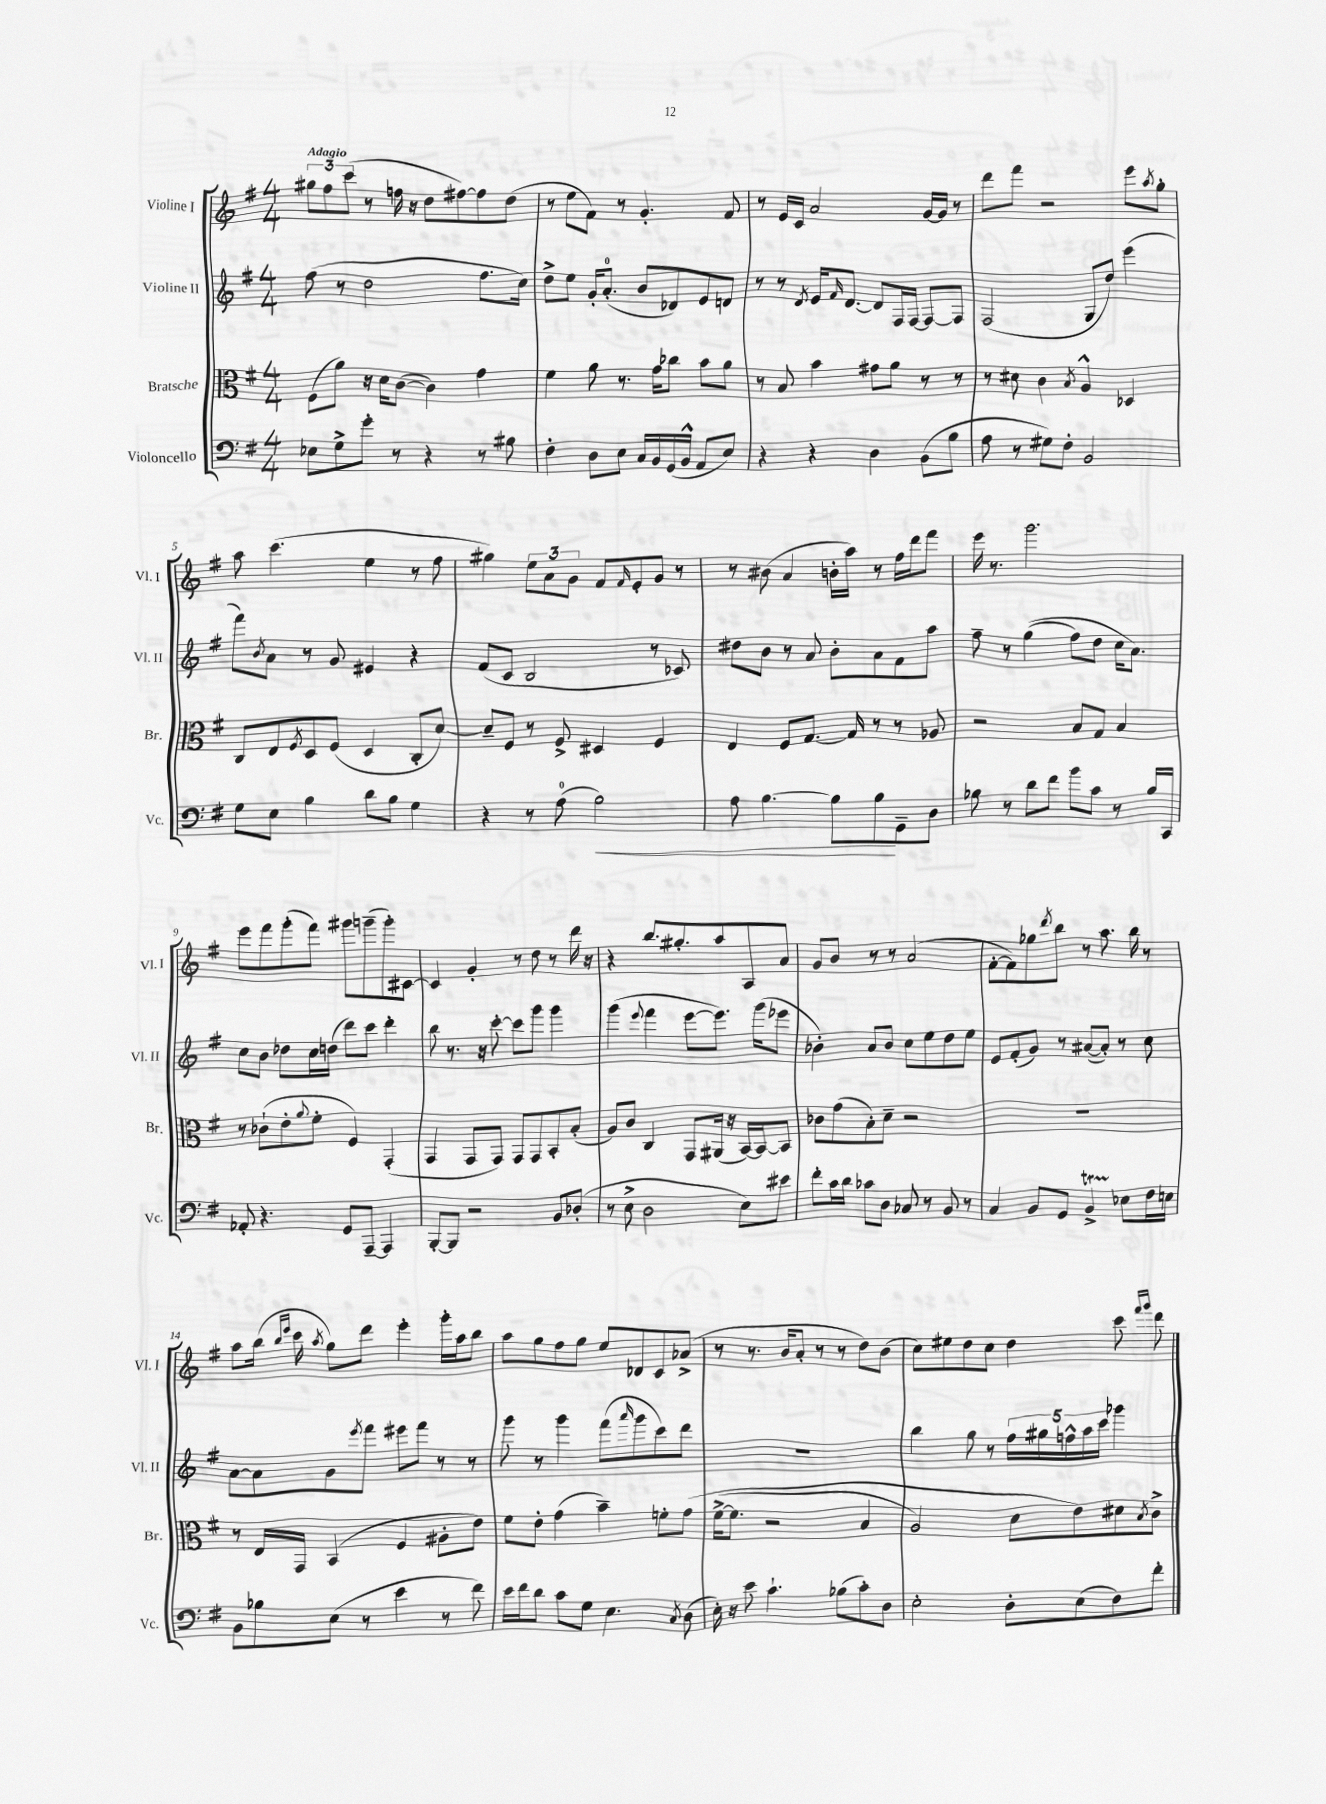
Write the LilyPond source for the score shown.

<<
\new StaffGroup <<
\new Staff = "s0" \with { instrumentName = "Violine I" shortInstrumentName = "Vl. I" } {
    \clef treble \key g \major \numericTimeSignature \time 4/4 \tempo "Adagio"
    \tuplet 3/2 { gis''8 fis''8 c'''8( } r8 f''16 r16 d''8 fis''8~) fis''8 d''8( |
    r8 e''8 fis'8) r8 g'4.-. fis'8 |
    r8 e'16 c'16 a'2 g'16~ g'16 r8 |
    d'''8 fis'''8 r2 e'''8 \acciaccatura { a''8 } g''8-. |
    a''8 c'''4.( e''4 r8 fis''8 |
    gis''4) \tuplet 3/2 { e''8 a'8 g'8 } fis'8 \grace { fis'16 } e'8-. g'8 r8 |
    r8 bis'8( a'4 b'16-. a''16) r8 fis''16 d'''16 fis'''8 |
    e'''16 r8. g'''2. |
    e'''8 fis'''8 g'''8-.( fis'''8) gis'''8 g'''8--( g'''8-.) cis'8~ |
    cis'4 g'4-. r8 d''8 r8 d'''16 r16 |
    r4 b''8. gis''8.-. a''8 a8 a'8 |
    g'8 b'8 r8 r8 a'2( |
    fis'8~-. fis'8) ges''8 \acciaccatura { d'''8 } b''8 r8 a''8. b''16 r8 |
    a''8 b''16( \grace { b''16 e'''16 } c'''16 \acciaccatura { a''8 } g''8) d'''8 e'''4-. g'''16-. a''16 b''8 |
    a''8 g''8 fis''8 g''8 e''8 des'8 c'8 aes'8->( |
    r8 r8. b'16 a'8-. r8 r8 d''8) b'8( |
    c''8) eis''8 d''8 c''8 d''4 c'''8 \grace { fis'''16 g'''16 } d'''8 \bar "|." |
}
\new Staff = "s1" \with { instrumentName = "Violine II" shortInstrumentName = "Vl. II" } {
    \clef treble \key g \major \numericTimeSignature \time 4/4
    fis''8( r8 d''2 fis''8. c''16) |
    d''8-> e''8 g'16-. a'8.-0-.( b'8 des'8) e'8 d'8 |
    r8 r8 \acciaccatura { d'8 } e'16 \grace { fis'16 } d'8.~ d'8 fis16 fis16~ fis8~ fis8 |
    fis2( g8 d''8) e'''4( |
    fis'''8) \acciaccatura { b'8 } a'8 r8 g'8 eis'4 r4 |
    fis'8( c'8 b2 r8 ces'8) |
    dis''8 b'8 r8 a'8 b'8-. a'8 fis'8 a''8 |
    fis''8-- r8 g''4(\( fis''8) d''8 c''16 a'8.\) |
    c''8 b'8 des''8 c''16 d''16( d'''8) c'''8 d'''4-. |
    b''8 r8. r16 c'''8~-. c'''8 g'''8 g'''4 |
    g'''4( \appoggiatura { e'''8 } fis'''4 e'''8~ e'''8.) g'''16( ees'''8 |
    bes'4-.) a'8 bes'8 c''8 e''8 d''8 e''8 |
    e'8 fis'8-.( g'8) r8 ais'8~( ais'8-.) r8 c''8 |
    a'8~ a'8 g'8 \acciaccatura { e'''8 } fis'''8 eis'''8 fis'''8 r8 r8 |
    g'''8 r8 g'''4 fis'''8( \grace { a'''16 } g'''8 c'''8) d'''8 |
    R1 |
    b''4 g''8 r8 \tuplet 5/4 { fis''16 gis''16 f''16-^ a''16 c'''16 } ges'''4 \bar "|." |
}
\new Staff = "s2" \with { instrumentName = "Bratsche" shortInstrumentName = "Br." } {
    \clef alto \key g \major \numericTimeSignature \time 4/4
    fis8( a'8) r16 d'16 c'8~( c'4) g'4 |
    fis'4 a'8 r8. g'16 ces''8 b'8 a'8 |
    r8 b8 b'4 gis'8 a'8 r8 r8 |
    r8 dis'8 c'4 \acciaccatura { b8 } a4-^ des4 |
    c8 e8 \acciaccatura { fis8 } d8 fis8( d4 c8-. d'8~) |
    d'8-- fis8 r8 fis8-> dis4 fis4 |
    e4 fis8 g8.~ g16 r8 r8 aes8 |
    r2 b8 g8 b4 |
    r8 ces'8-!( e'8-. \appoggiatura { a'8 } fis'8-. fis4) g,4-.( |
    g,4 g,8 g,8) g,8 g,8 b,8-. b8-.( |
    a8) c'8 c4 g,8 ais,16( r16 b,16~) b,16~ b,8 |
    ces'8 g'8( b8-.) d'8-- r2 |
    R1 |
    r8 e16 g,16 b,4( fis4 ais8-. e'8) |
    fis'8 e'8-. g'4( b'4--) f'8-. g'8\( |
    fis'16~->( fis'8. r2 b4 |
    a2) d'8 e'8\) dis'8 \acciaccatura { b8 } c'8-> \bar "|." |
}
\new Staff = "s3" \with { instrumentName = "Violoncello" shortInstrumentName = "Vc." } {
    \clef bass \key g \major \numericTimeSignature \time 4/4
    ees8 g8-> g'8-. r8 r4 r8 bis8 |
    fis4-. d8 e8 c16 b,16 g,16( b,16-^ a,8 e8) |
    r4 r4 d4 b,8( b8 |
    a8 r8 gis8) fis8-. b,2 |
    g8 e8 b4 d'8 b8 g4 |
    r4 r8 a8-0( b2\<) |
    a8 b4.~ b8 b8\! g,8-- d8 |
    bes8 r8 d'8 fis'8 b'8 c'8 r8 bes16 c,16 |
    aes,8-. r4. g,8 a,,8~-- a,,4 |
    b,,8~-. b,,8 r2 b,8 des8-.( |
    r8 e8-> d2 e8) eis'8 |
    fis'8-. c'16 d'16 ces'8 d8 ces8 r8 b,8 r8 |
    c4 b,8 g,8 b,4->\startTrillSpan ees8\stopTrillSpan fis16 e16 |
    b,8 bes8 e8( r8 e'4 r8 fis'8) |
    e'16 fis'16 d'8 c'8 g8 e4. \acciaccatura { c8 } d8( |
    e16-.) r16 e'8 c'4.-! bes8( c'8-.) d8 |
    e2-. d8-. e8( fis8) fis'8-. \bar "|." |
}
>>
>>
